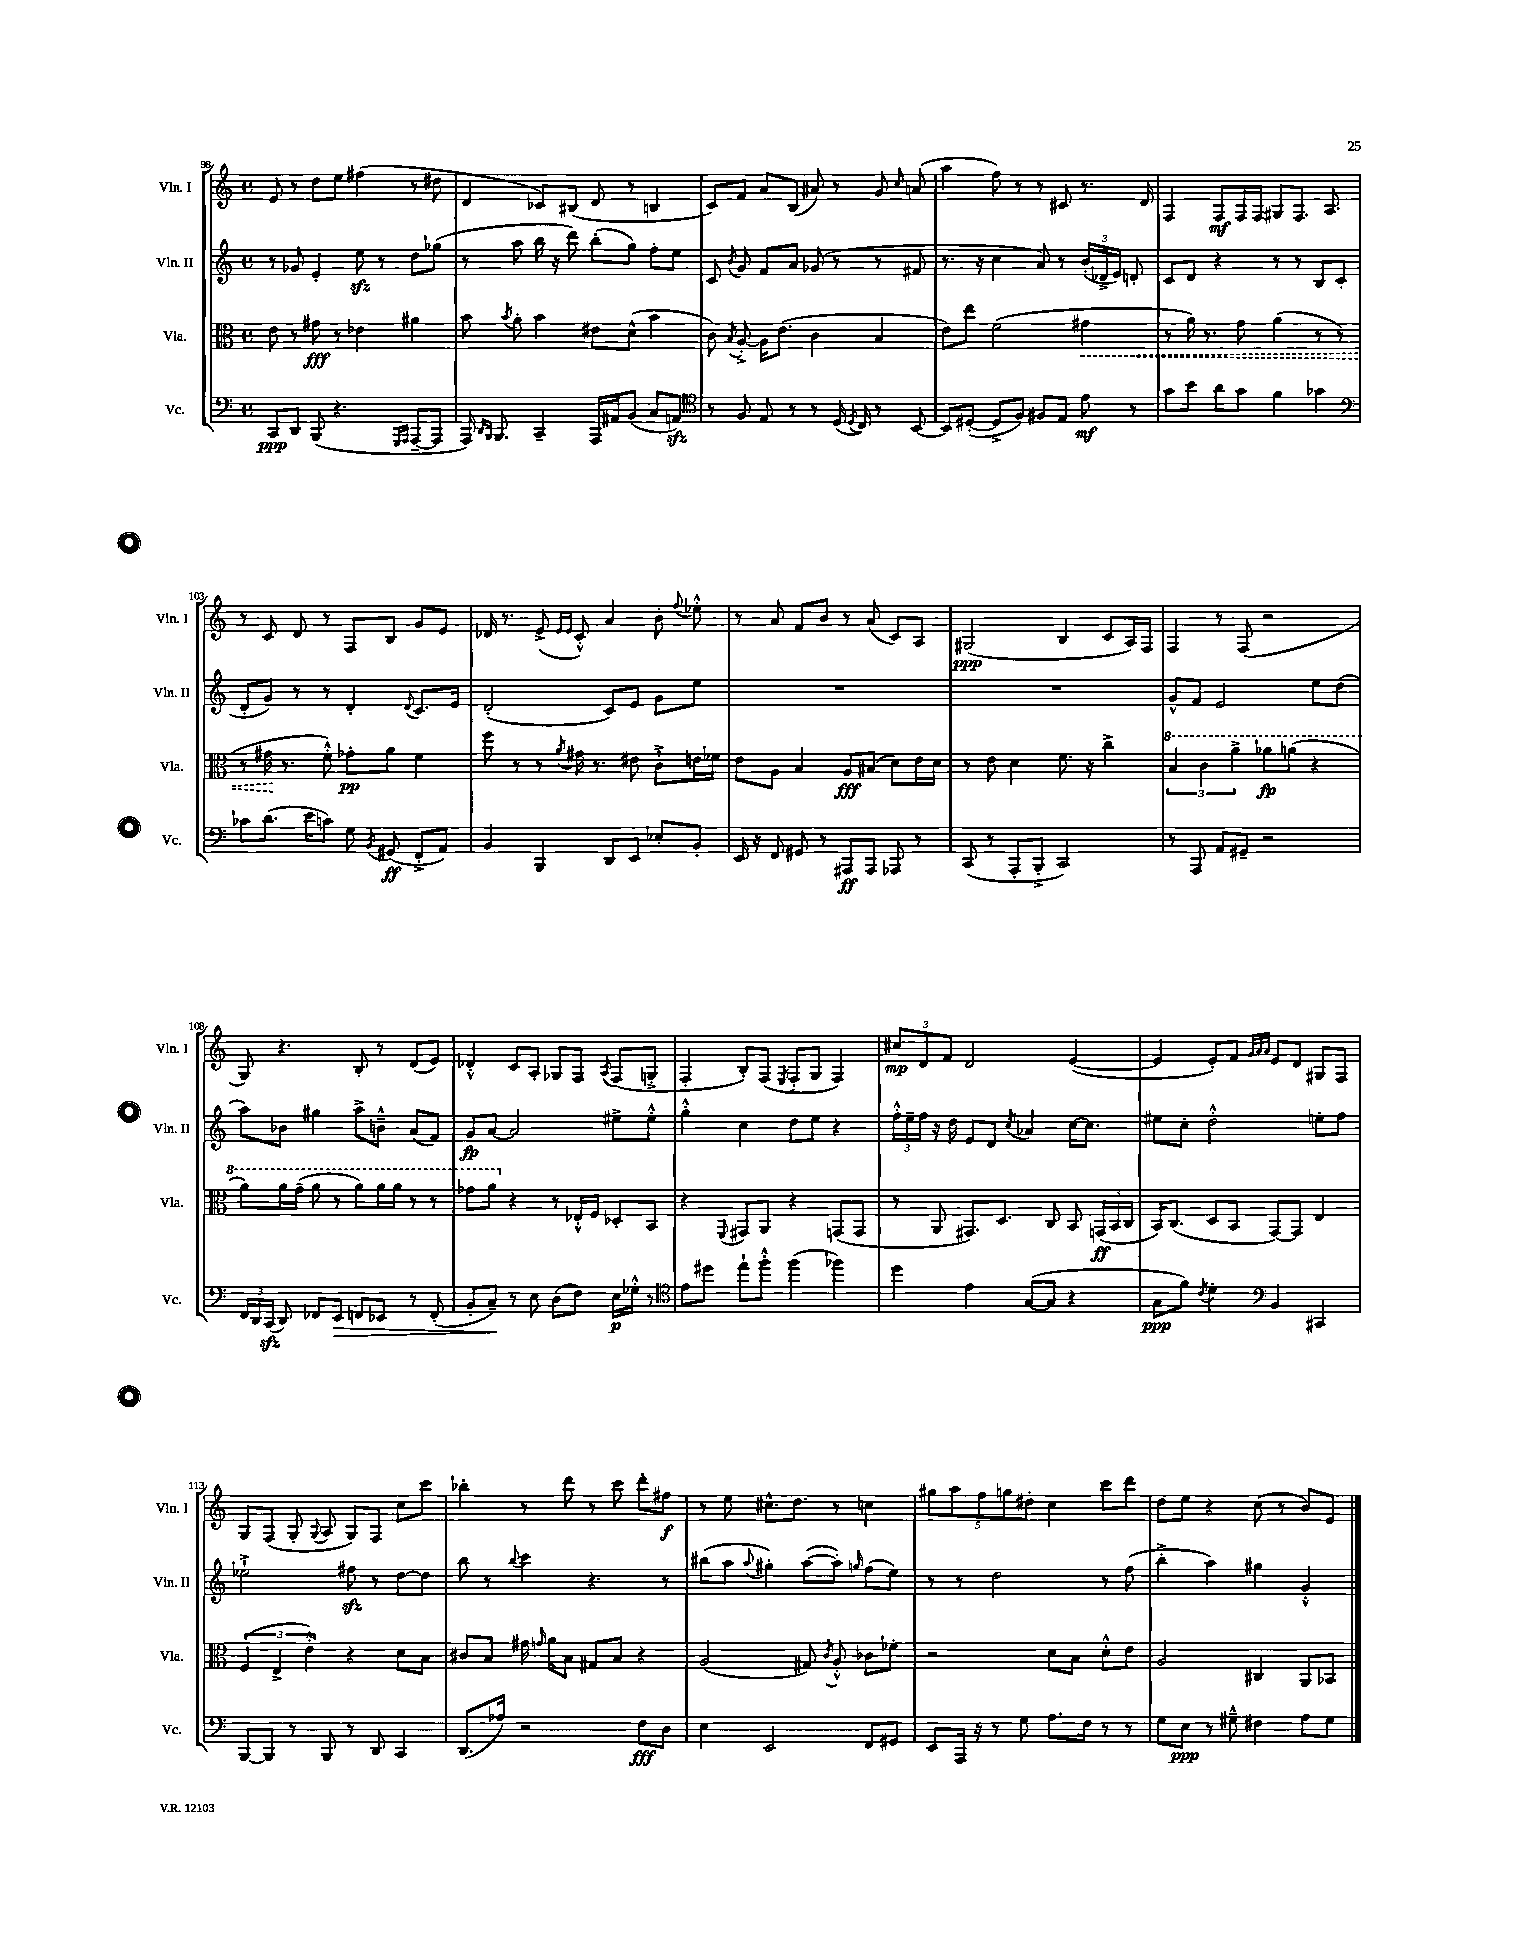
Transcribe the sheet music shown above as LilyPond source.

<<
\new StaffGroup <<
\new Staff = "s0" \with { instrumentName = "Vln. I" shortInstrumentName = "Vln. I" } {
    \clef treble \key c \major \defaultTimeSignature \time 4/4
    \autoBeamOff e'8 r8 d''8[ e''8] fis''4( r8 dis''8 |
    d'4 ces'8[) bis8]( d'8 r8 b4 |
    c'8[) f'8] a'8[ b8]( ais'8) r8 g'8 \grace { c''16 } a'8( |
    a''4 f''8) r8 r8 cis'8 r8. d'16 |
    f4 f8[\mf f16 f16] gis8[ f8.] a8. |
    r8 c'8 d'8 r8 f8[ b8] g'8[ e'8] |
    des'16 r8. e'8->( \grace { e'16[ e'16] } c'8-.-^) a'4 b'8-. \appoggiatura { f''8 } ees''8-.-^ |
    r8 a'8 f'8[ b'8] r8 a'8( c'8[) a8] |
    gis2\ppp( b4 c'8[ a16) f16] |
    f4 r8 f8( r2 |
    g8) r4. b8-. r8 d'8[( e'8]) |
    des'4-.-^ c'8[ a8]-. ges8[ f8] \acciaccatura { a8 } f8[( g8]-.-> |
    f4-. b8[-.) f8]( \acciaccatura { e8 } f8[-. g8] f4) |
    \tuplet 3/2 { cis''8[\mp d'8 f'8] } d'2 e'4~( |
    e'4 e'8[-.) f'8] \grace { g'32[ a'32 a'32] } e'8[ d'8] gis8[ f8] |
    g8[ f8]( g8-. \appoggiatura { g8 } a8 g8[) f8] c''8[ c'''8] |
    bes''4-. r8 d'''8 r8 c'''8 d'''8[-. fis''8]\f |
    r8 e''8 cis''8.[-^ d''8.] r8 c''4 |
    \tuplet 5/4 { gis''8[ a''8 f''8 g''8 dis''8]-. } c''4 c'''8[ d'''8] |
    d''8[ e''8] r4 c''8( r8 b'8[) e'8] \bar "|." |
}
\new Staff = "s1" \with { instrumentName = "Vln. II" shortInstrumentName = "Vln. II" } {
    \clef treble \key c \major \defaultTimeSignature \time 4/4
    \autoBeamOff r8 ges'8 e'4-. e''8\sfz r8 d''8[ ges''8]( |
    r8 a''8 b''16 r16 d'''8) b''8[-.( g''8]) f''8[-. e''8] |
    c'8 \acciaccatura { b'8 } g'8 f'8[ a'8] ges'8( r8 r8 fis'8 |
    r8. r16 c''4 a'8) r8 \tuplet 3/2 { b'16[-.( des'16-> e'16]) } d'8-. |
    c'8[ d'8] r4 r8 r8 b8[ c'8]( |
    d'8[-. g'8]) r8 r8 d'4-. \appoggiatura { d'8 } c'8.[ e'16] |
    d'2-.( c'8[) e'8] g'8[ e''8] |
    R1 |
    R1 |
    g'8[-^ f'8] e'2 e''8[ d''8]( |
    a''8[) bes'8] gis''4 a''8[-> b'8]---^ a'8[( f'8]) |
    g'8[\fp a'8]~ a'2 eis''8[-> eis''8]-.-^ |
    g''4-.-^ c''4 d''8[ e''8] r4 |
    \tuplet 3/2 { f''16[-.-^ e''16-- f''16] } r16 d''16 e'8[ d'8] \acciaccatura { c''8 } aes'4 c''16[~ c''8.] |
    eis''8[ c''8]-. d''2-.-^ e''8[-. f''8] |
    ees''2-!-> fis''8\sfz r8 d''8[~ d''8] |
    b''8 r8 \appoggiatura { b''8 } c'''4 r4. r8 |
    bis''8[( a''8] \appoggiatura { a''8 } gis''4-.) a''8[~( a''8]-.) \grace { g''16 } f''8[( e''8]) |
    r8 r8 d''2 r8 f''8( |
    b''4-.-> a''4) gis''4 g'4-.-^ \bar "|." |
}
\new Staff = "s2" \with { instrumentName = "Vla." shortInstrumentName = "Vla." } {
    \clef alto \key c \major \defaultTimeSignature \time 4/4
    \autoBeamOff e'8 r8 gis'8\fff r8 ees'4 ais'4 |
    b'8 \acciaccatura { b'8 } a'8-. b'4 eis'8[ d'8]-^( b'4 |
    c'8) \acciaccatura { b8 } a8~-.-> a16[ e'8.]( c'4 b4 |
    e'8[) e''8] f'2( \once \override Hairpin.style = #'dashed-line gis'4\< |
    r8 a'16) r8. g'8 a'4( r8 r8 |
    r8 gis'16\! r8. f'8-.-^) ges'8[-.\pp a'8] f'4 |
    f''8 r8 r8 \acciaccatura { a'8 } gis'16 r8. eis'8 c'8[-!-> e'16 fes'16] |
    e'8[ a8] b4 a8[\fff bis8]( d'8[) e'16 d'16] |
    r8 e'8 d'4 f'8. r16 c''4-> |
    \tuplet 3/2 { \ottava #1 b'4 c''4 a''4-> } aes''8[\fp a''8]( r4 |
    a''8[) a''16 g''16]--( a''8 r8 a''8[) a''16 a''16] r8 r8 |
    ges''8[ a''8] \ottava #0 r4 r8 ees16[-.-^ f16] des8[-. b,8] |
    r4 \appoggiatura { f,8 } gis,8[ a,8] r4 g,8[( g,8] |
    r8 a,8 gis,8.[) d8.] c8 b,8 \tuplet 3/2 { g,16[\ff( b,16 c16] } |
    b,16[) c8.]( d8[ b,8] g,8[~) g,8] e4 |
    \tuplet 3/2 { f4( e4-> e'4-.-^) } r4 d'8[ b8] |
    cis'8[ b8] gis'16 \grace { g'16 } a'16[ b8] gis8[ b8] r4 |
    a2( gis8) \acciaccatura { c'8 } a8-.-^ ces'8[ fes'8]-. |
    r2 d'8[ b8] d'8[-.-^ e'8] |
    a2 cis4 a,8[ bes,8] \bar "|." |
}
\new Staff = "s3" \with { instrumentName = "Vc." shortInstrumentName = "Vc." } {
    \clef bass \key c \major \defaultTimeSignature \time 4/4
    \autoBeamOff c,8[\ppp d,8] b,,8( r4. \grace { g,,16[ a,,16] } a,,8[~-- a,,8] |
    a,,16) \grace { d,16[ b,,16] } b,,8. c,4-- a,,16[ ais,16 b,8]( c8[ a,8]\sfz) |
    \clef tenor r8 f8 e8 r8 r8 d16( \acciaccatura { d8 } c16) r8 b,8~ |
    b,8[ dis8]~-.( dis8[-> f8]) fis8[ e8] e'8\mf r8 |
    g'8[ b'8] a'8[ g'8] f'4 ges'4 |
    \clef bass ces'8[ d'8.]( e'16[ c'8]) g8 \acciaccatura { b,8 } gis,8\ff( f,8[-.-> a,8]) |
    b,4 b,,4 d,8[ e,8] ees8[-. b,8]-. |
    e,16 r16 f,8 gis,8 r8 ais,,8[\ff ais,,8] aes,,8 r8 |
    c,8( r8 a,,8[-. b,,8]-.-> c,2) |
    r8 a,,8 a,8[ gis,8]-- r2 |
    \tuplet 3/2 { f,16[ d,16 c,16]\sfz( } d,8) fes,8[ e,8]\> f,8[ ees,8] r8 f,8-.( |
    b,8[-. c8]--\!) r8 e8 d8[( f8]) e16[\p ges16]-.-^ r8 |
    \clef tenor e'8[ dis''8] e''8[-! f''8]-.-^ f''4( fes''4) |
    d''4 e'4 g8[~( g8] r4 |
    g8[\ppp f'8]) \acciaccatura { c'8 } d'4-. \clef bass b,4 cis,4 |
    b,,8[~ b,,8] r8 b,,8 r8 d,8 c,4 |
    d,8.[( aes16]) r2 f8[\fff d8] |
    e4 e,2 f,8[ gis,8] |
    e,8[ a,,16] r16 r8 g8 a8.[ f16] r8 r8 |
    g8[ e8]\ppp r8 gis8---^ fis4 a8[ gis8] \bar "|." |
}
>>
>>
\layout { \context { \Score currentBarNumber = #98 } }
